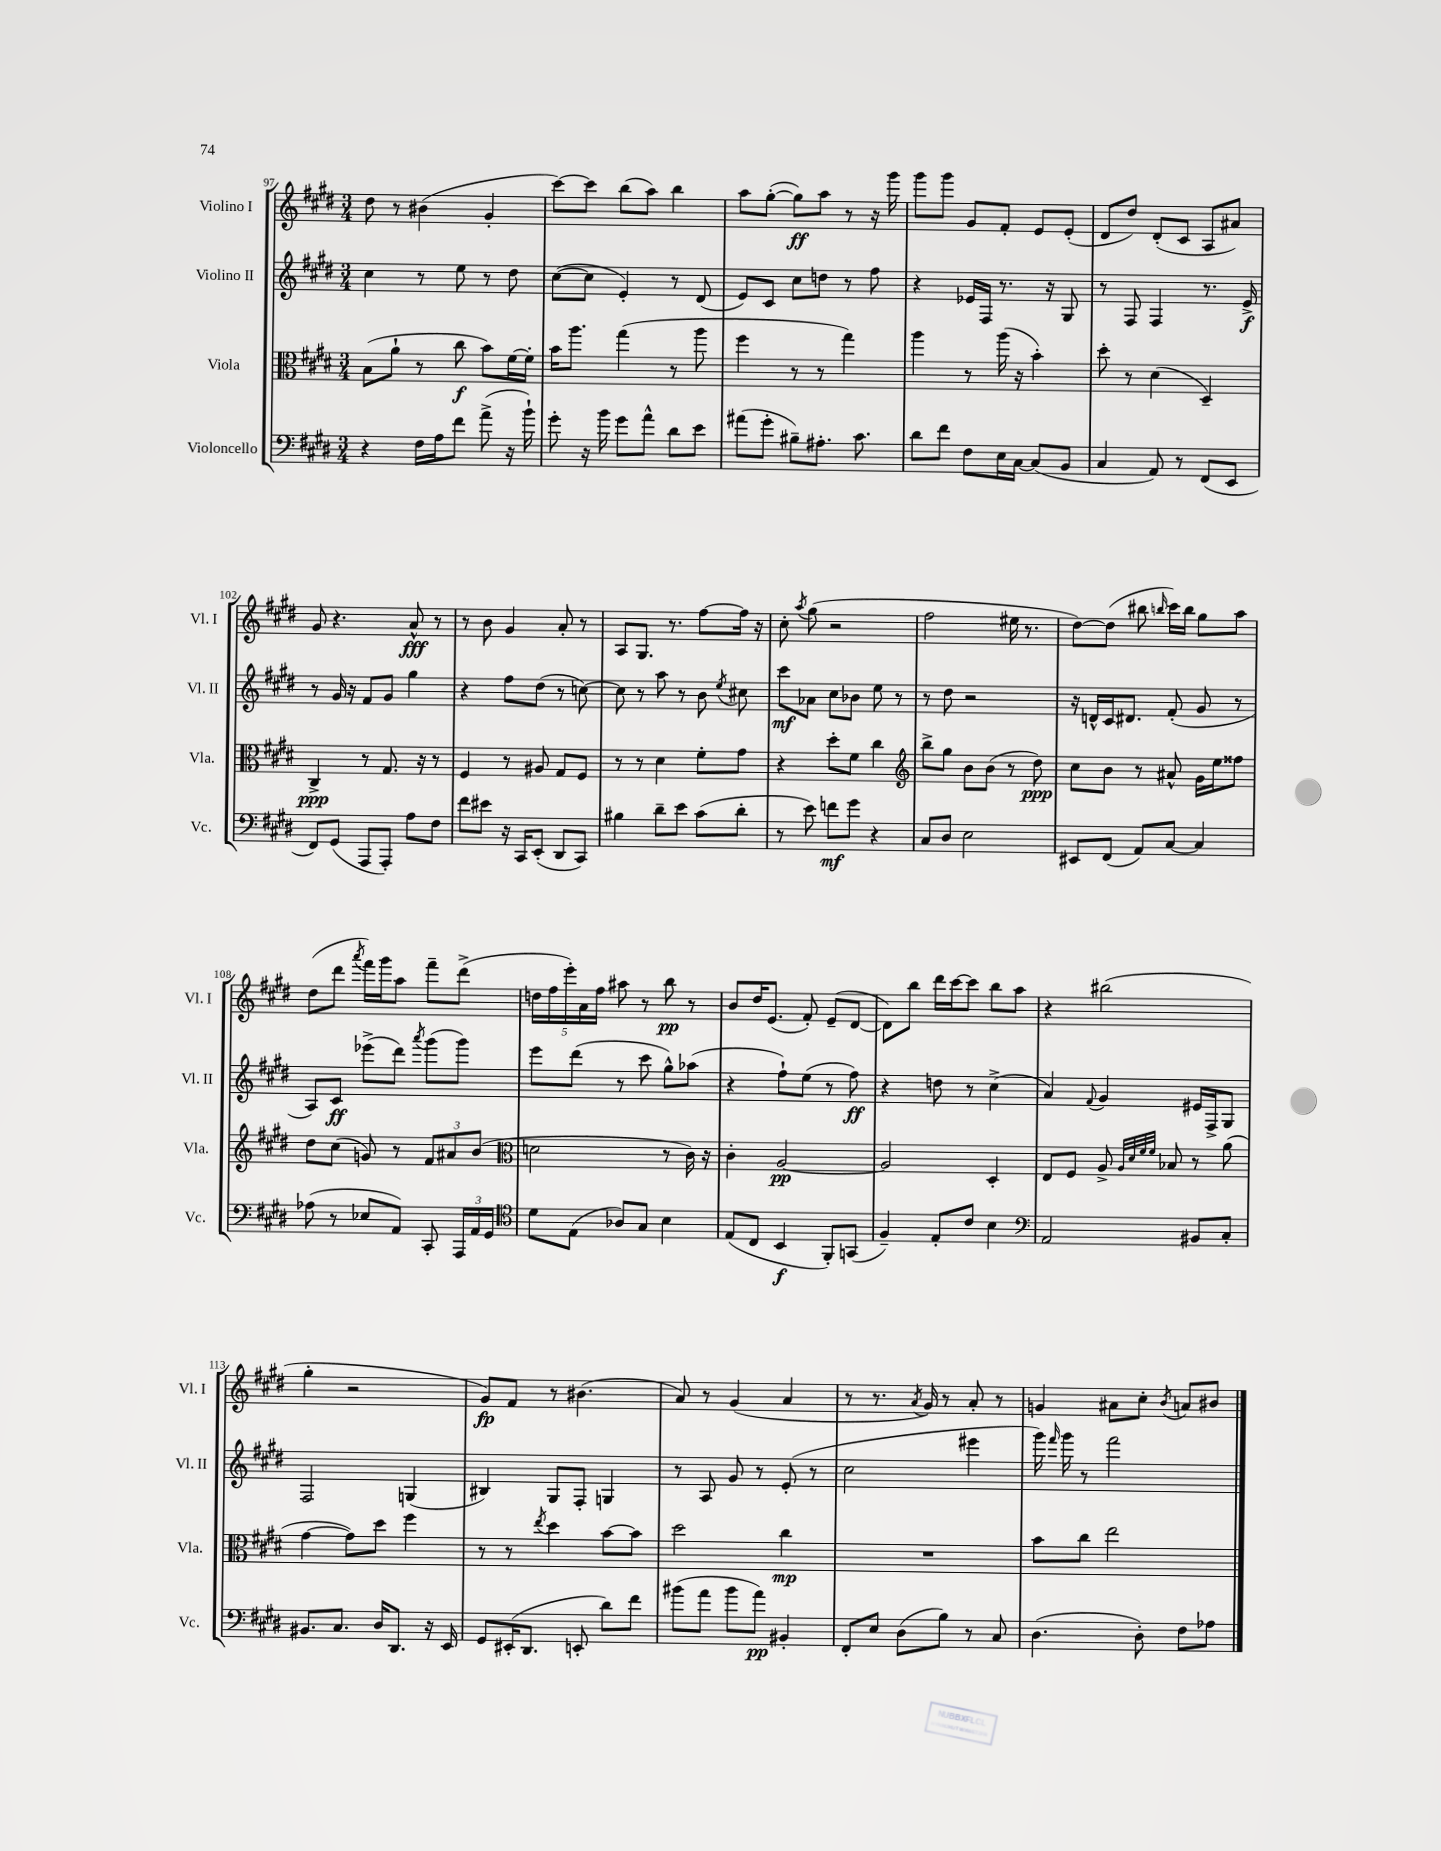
<<
\new StaffGroup <<
\new Staff = "s0" \with { instrumentName = "Violino I" shortInstrumentName = "Vl. I" } {
    \clef treble \key e \major \numericTimeSignature \time 3/4
    \autoBeamOff dis''8 r8 bis'4( gis'4-. |
    cis'''8[~) cis'''8] b''8[( a''8]) b''4 |
    a''8[ gis''8]~-.( gis''8[\ff) a''8] r8 r16 gis'''16 |
    gis'''8[ gis'''8] gis'8[ fis'8]-. e'8[ e'8]-.( |
    dis'8[ dis''8]) dis'8[-.( cis'8] a8[ ais'8]) |
    gis'8 r4. a'8-^\fff r8 |
    r8 b'8 gis'4 a'8-. r8 |
    a8[ gis8.] r8. fis''8[~ fis''16] r16 |
    cis''8-. \acciaccatura { a''8 } gis''8( r2 |
    fis''2 eis''16 r8. |
    dis''8[~) dis''8]( bis''8 \grace { b''16 } cis'''16[) b''16] gis''8[ a''8] |
    dis''8[( dis'''8] \acciaccatura { a'''8 } fis'''16[) gis'''16 a''8] fis'''8[-- dis'''8]->( |
    \tuplet 5/4 { d''16[ fis''16 e'''16-.) a'16 fis''16] } ais''8 r8 b''8\pp r8 |
    b'8[ dis''16 e'8.]( fis'8-.) e'8[--( dis'8]~ |
    dis'8[) b''8] dis'''16[ cis'''16~ cis'''8] b''8[ a''8] |
    r4 bis''2( |
    gis''4-. r2 |
    gis'8[\fp) fis'8] r8 bis'4.( |
    a'8) r8 gis'4( a'4 |
    r8 r8. \acciaccatura { a'8 } gis'16) r8 a'8-. r8 |
    g'4 ais'8[ cis''8]-. \acciaccatura { b'8 } a'8[ bis'8] \bar "|." |
}
\new Staff = "s1" \with { instrumentName = "Violino II" shortInstrumentName = "Vl. II" } {
    \clef treble \key e \major \numericTimeSignature \time 3/4
    \autoBeamOff cis''4 r8 e''8 r8 dis''8 |
    cis''8[~( cis''8] e'4-.) r8 dis'8( |
    e'8[) cis'8] cis''8[ d''8] r8 fis''8 |
    r4 ees'16[ fis16] r8. r16 gis8 |
    r8 fis8 fis4 r8. e'16->\f |
    r8 gis'16 r16 fis'8[ gis'8] gis''4 |
    r4 fis''8[ dis''8]( r8 c''8~) |
    c''8 r8 a''8 r8 b'8 \acciaccatura { e''8 } cis''8 |
    cis'''8[\mf aes'8] cis''8[ bes'8] e''8 r8 |
    r8 dis''8 r2 |
    r16 d'16[-^ cis'16 dis'8.] fis'8-.( gis'8 r8 |
    a8[) cis'8]\ff ees'''8[->( dis'''8]) \acciaccatura { a'''8 } gis'''8[( gis'''8]) |
    e'''8[ dis'''8]( r8 cis'''8 gis''8[-^) aes''8]( |
    r4 fis''8[-!) e''8]( r8 fis''8\ff) |
    r4 d''8 r8 cis''4->( |
    a'4) \appoggiatura { fis'8 } gis'4 eis'16[ fis16-> gis8] |
    fis2 g4( |
    bis4) gis8[ fis8]-. g4 |
    r8 a8 gis'8 r8 e'8-.( r8 |
    cis''2 eis'''4 |
    gis'''16) \grace { fis'''16 } gis'''16 r8 fis'''2 \bar "|." |
}
\new Staff = "s2" \with { instrumentName = "Viola" shortInstrumentName = "Vla." } {
    \clef alto \key e \major \numericTimeSignature \time 3/4
    \autoBeamOff b8[( a'8]-! r8 cis''8\f b'8[) fis'16~ fis'16]-. |
    b'16[ a''8.] gis''4( r8 a''8 |
    fis''4 r8 r8 gis''4) |
    a''4 r8 a''16( r16 b'4-.) |
    dis''8-. r8 dis'4( dis4--) |
    cis4->\ppp r8 gis8. r16 r8 |
    fis4 r8 ais8 gis8[ fis8] |
    r8 r8 dis'4 fis'8[-. gis'8] |
    r4 dis''8[-. fis'8] cis''4 |
    \clef treble b''8[-> gis''8] b'8[ b'8]( r8 dis''8\ppp) |
    cis''8[ b'8] r8 ais'8-^ gis'16[ e''16 fisis''8] |
    dis''8[ cis''8]( g'8) r8 \tuplet 3/2 { fis'8[ ais'8 b'8]( } |
    \clef alto d'2 r8 cis'16) r16 |
    cis'4-. a2~\pp |
    a2 dis4-. |
    e8[ fis8] a8-> \grace { a32[ dis'32 fis'32 fis'32] } bes8 r8 a'8( |
    gis'4~ gis'8[) dis''8] fis''4 |
    r8 r8 \acciaccatura { e''8 } dis''4 b'8[~ b'8] |
    dis''2 cis''4\mp |
    R2. |
    b'8[ cis''8] e''2 \bar "|." |
}
\new Staff = "s3" \with { instrumentName = "Violoncello" shortInstrumentName = "Vc." } {
    \clef bass \key e \major \numericTimeSignature \time 3/4
    \autoBeamOff r4 fis16[ a16 fis'8] a'8->( r16 b'16-!) |
    gis'8-. r16 b'16 gis'8[ a'8]-^ dis'8[ e'8] |
    ais'8[( gis'8]-. bis8[--) ais8.]-. cis'8. |
    dis'8[ fis'8] fis8[ e16 cis16]~ cis8[( b,8] |
    cis4 a,8) r8 fis,8[( e,8] |
    fis,8[) gis,8]( a,,8[ a,,8]-.) a8[ fis8] |
    fis'8[ eis'8] r16 cis,16[ e,8]-.( dis,8[ cis,8]) |
    bis4 dis'8[-- e'8] cis'8[( dis'8]-. |
    r8 e'8) f'8[\mf gis'8] r4 |
    cis8[ dis8] e2 |
    eis,8[ fis,8]( a,8[) cis8]~ cis4 |
    aes8( r8 ees8[ a,8]) cis,8-. \tuplet 3/2 { a,,16[ a,16 gis,16] } |
    \clef tenor dis'8[ e8]( aes8[) gis8] b4 |
    e8[( cis8] b,4\f fis,8[-.) g,8]( |
    fis4--) e8[-. cis'8] b4 |
    \clef bass a,2 bis,8[ cis8]-. |
    bis,8.[ cis8.] dis16[ dis,8.] r16 e,16 |
    gis,8[ eis,16-.( dis,8.] e,8-. dis'8[) fis'8] |
    bis'8[( a'8] bis'8[ a'8]\pp) bis,4-. |
    fis,8[-. e8] dis8[( b8]) r8 cis8 |
    dis4.( dis8-.) fis8[ aes8] \bar "|." |
}
>>
>>
\layout { \context { \Score currentBarNumber = #97 } }
